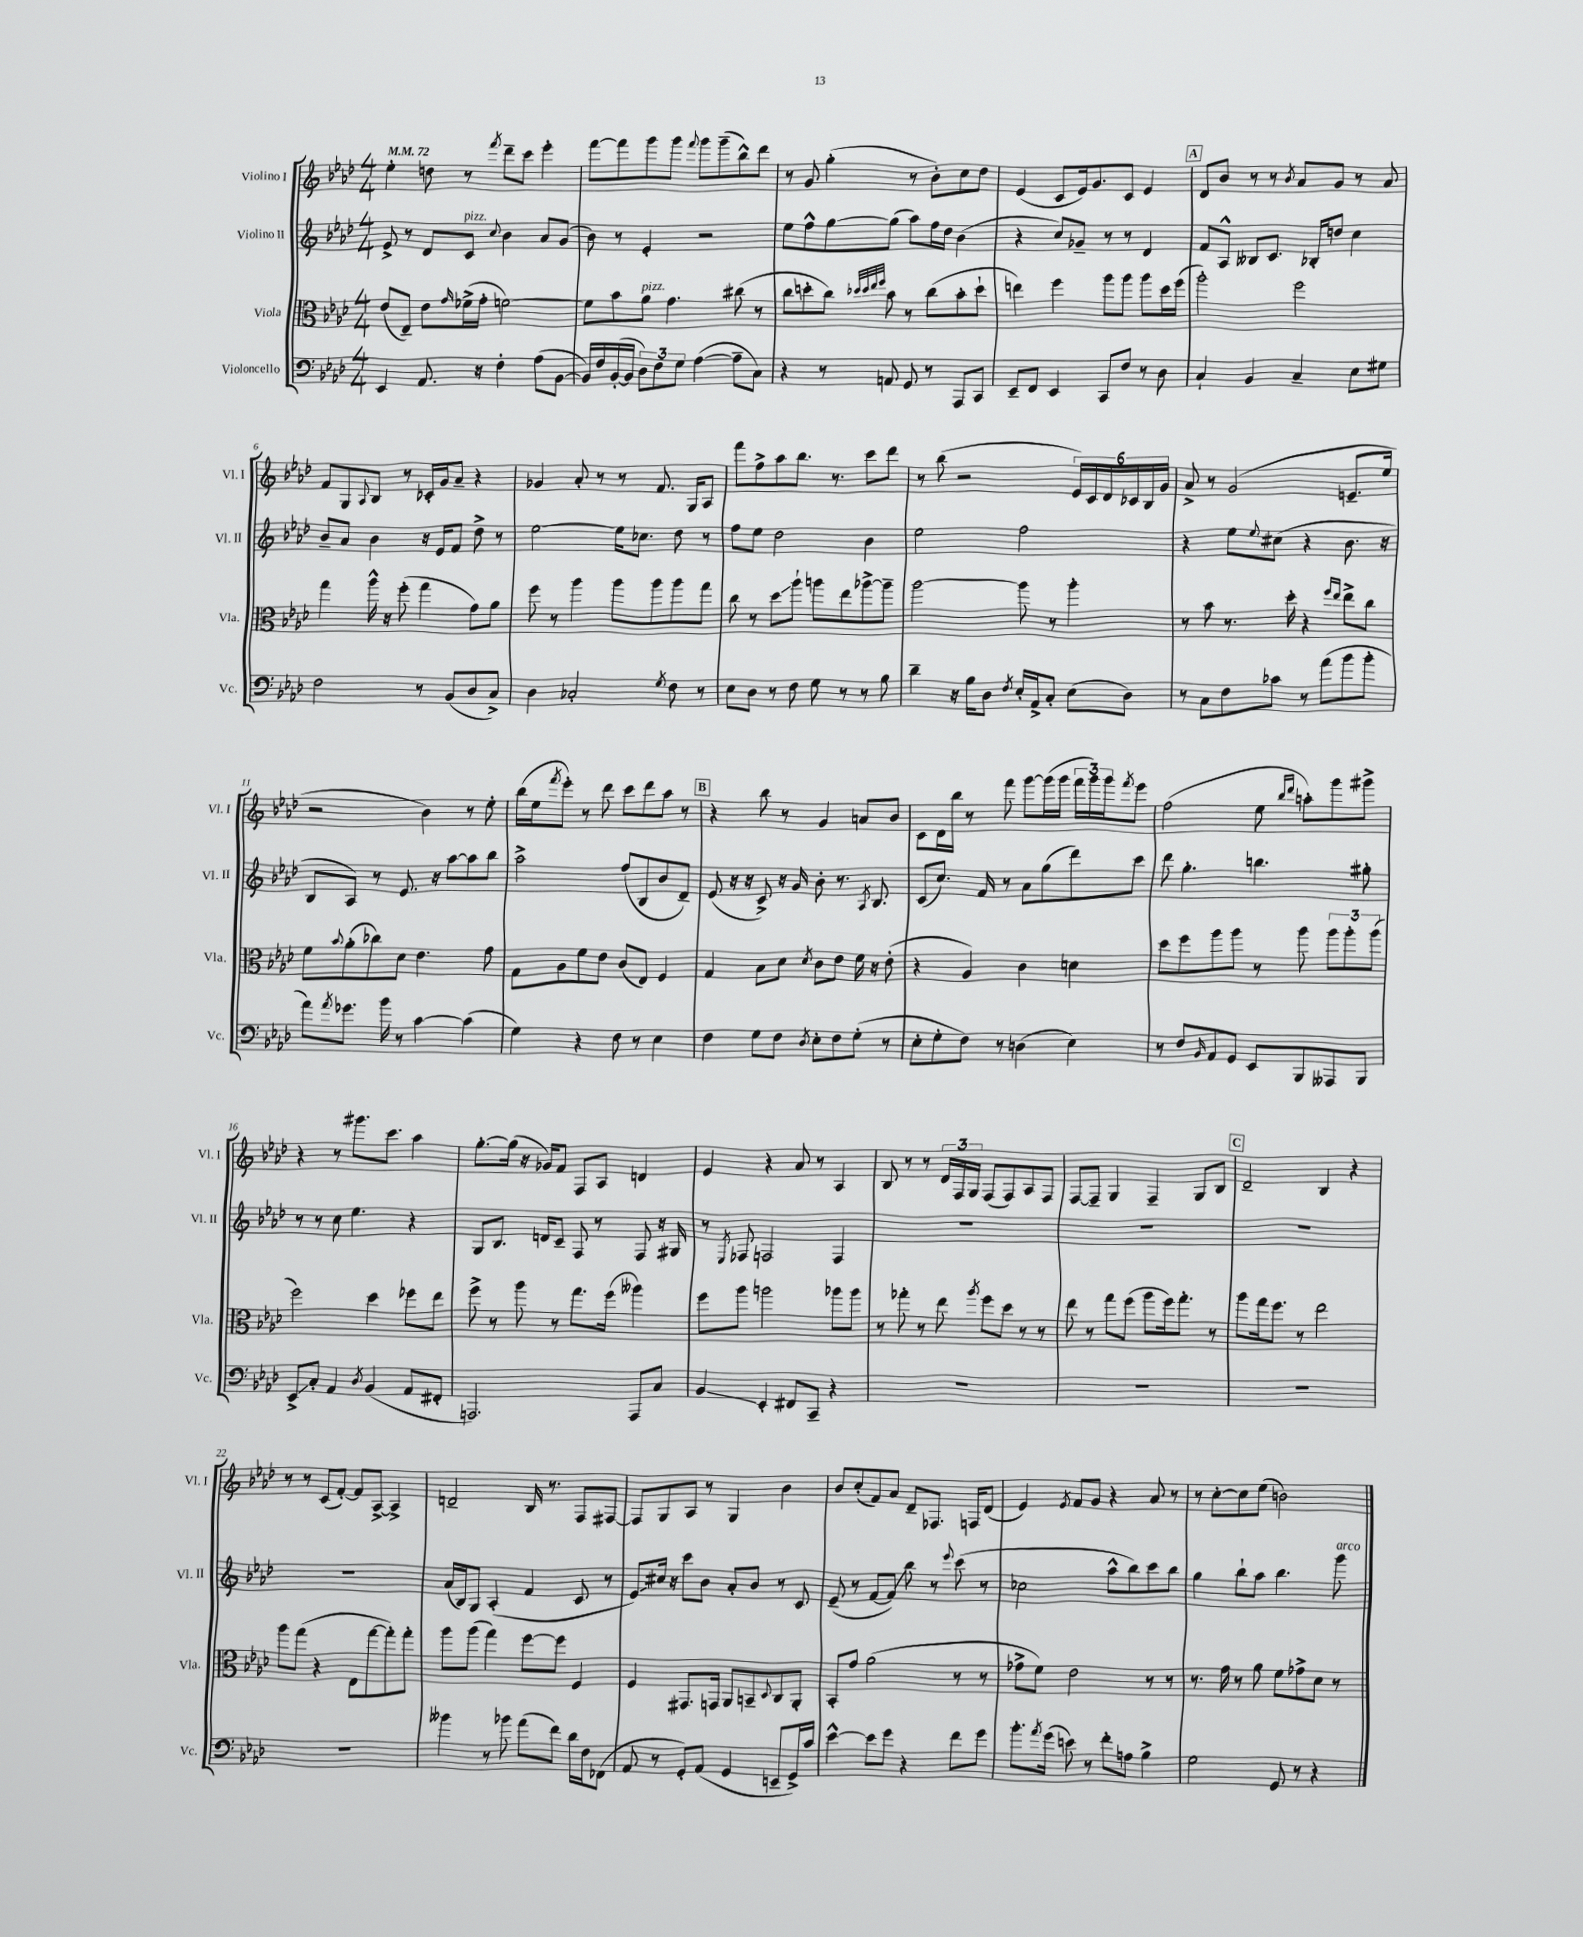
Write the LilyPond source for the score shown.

<<
\new StaffGroup <<
\new Staff = "s0" \with { instrumentName = "Violino I" shortInstrumentName = "Vl. I" } {
    \clef treble \key aes \major \numericTimeSignature \time 4/4 \tempo 4 = 72
    ees''4-. d''8 r8 \acciaccatura { f'''8 } des'''8-- c'''8 ees'''4-. |
    f'''8~ f'''8 g'''8 g'''8 \appoggiatura { f'''8 } g'''8 g'''8--( bes''8-^) des'''8 |
    r8 g'8 g''4-.( r8 bes'8-.) c''8 des''8 |
    ees'4( c'8 ees'16) g'8. c'8 ees'4 |
    \mark \markup { \box "A" } des'8 bes'8 r8 r8 \acciaccatura { bes'8 } aes'8 g'8 r8 aes'8 |
    f'8 g8 \appoggiatura { aes8 } bes8 r8 ces'16-. g'16 aes'8-- r4 |
    ges'4 aes'8-. r8 r8 f'8. g16 aes8 |
    f'''8 f''8-> aes''8 bes''8. r8. c'''8 des'''8 |
    r8 bes''8( r2 \tuplet 6/4 { ees'16) c'16 des'16 ces'16 bes16 g'16 } |
    aes'8-> r8 g'2( e'8.-- ees''16 |
    r2 bes'4) r8 ees''8-. |
    bes''16( ees''16 \acciaccatura { f'''8 } ees'''8-.) r8 des'''8 c'''8 des'''8 aes''8 r8 |
    \mark \markup { \box "B" } r4 bes''8 r8 g'4 a'8 bes'8 |
    c'8 des'16 bes''16 r8 f'''8 g'''8~ g'''16( g'''16 \tuplet 3/2 { f'''16 g'''16) g'''16 } \acciaccatura { f'''8 } ees'''8 |
    f''2( ees''8 \grace { bes''16 des'''16 } a''8-.) g'''8 gis'''8-> |
    r4 r8 gis'''8. c'''8. aes''4 |
    g''8.~-. g''16( r16 ges'16) f'8 f8 aes8 d'4 |
    ees'4 r4 aes'8 r8 aes4 |
    bes8 r8 r8 \tuplet 3/2 { des'16 f16 g16 } f8( f8) aes8 f8 |
    f8~ f8-- g4 f4-- g8 bes8 |
    \mark \markup { \box "C" } des'2-- bes4 r4 |
    r8 r8 c'8( f'8~-.) f'8 aes8~-> aes4-> |
    d'2-- bes16 r8. f8 fis8~ |
    fis8 g8 aes8 r8 g4 bes'4 |
    bes'8 c''8-.( f'8) aes'8 des'8-- fes8. f16 des'8( |
    ees'4) \acciaccatura { ees'8 } f'8 g'8 r4 aes'8 r8 |
    r8 c''8~-. c''8 ees''8( b'2) \bar "|." |
}
\new Staff = "s1" \with { instrumentName = "Violino II" shortInstrumentName = "Vl. II" } {
    \clef treble \key aes \major \numericTimeSignature \time 4/4
    ees'8-> r8 des'8 c'8^\markup { \italic "pizz." } \appoggiatura { c''8 } bes'4 aes'8 g'8( |
    bes'8) r8 ees'4-. r2 |
    ees''8 f''8-^ g''8~ g''8( aes''8) f''16 des''16 bes'4( |
    r4 c''8) ges'8-- r8 r8 des'4 |
    \mark \markup { \box "A" } f'8 aes8-^ beses8 c'8. bes16-. d''8 c''4 |
    bes'8-- aes'8 bes'4 r16 ees'16 f'8 des''8-> r8 |
    ees''2~ ees''16 ces''8. des''8 r8 |
    f''8 ees''8 des''2 bes'4 |
    ees''2 f''2 |
    r4 ees''8 \appoggiatura { ees''8 } cis''8( r4 bes'8. r16 |
    bes8 aes8) r8 ees'8. r16 aes''8~ aes''8 bes''8 |
    aes''2-> f''8( bes8 bes'8 des'8--) |
    \mark \markup { \box "B" } ees'8( r16 r16 c'8->) r16 g'16 bes'8-. r8. \acciaccatura { aes8 } bes8. |
    c'8( c''8.) f'16 r8 aes'8 g''8( des'''8) c'''8 |
    des'''8 g''4.-. b''4. gis''8-. |
    r8 r8 c''8 ees''4. r4 |
    g8 bes8. d'16 c'8-- f8 r8 f8 r16 gis16 |
    r8 \acciaccatura { ees8 } fes8 f2 f4 |
    R1 |
    R1 |
    \mark \markup { \box "C" } R1 |
    R1 |
    aes'16( bes16) g8 aes4-.( f'4 c'8 r8 |
    ees'8\glissando) cis''16 r16 c'''8 bes'8 aes'8-. bes'8 r8 c'8 |
    ees'8--( r8 f'8~ f'8\glissando) bes''8 r8 \appoggiatura { ees'''8 } c'''8( r8 |
    ces''2 aes''8-^ bes''8) c'''8 bes''8 |
    g''4 bes''8-! aes''8 bes''4. g'''8^\markup { \italic "arco" } \bar "|." |
}
\new Staff = "s2" \with { instrumentName = "Viola" shortInstrumentName = "Vla." } {
    \clef alto \key aes \major \numericTimeSignature \time 4/4
    ees'8( ees8--) ees'8 \grace { g'16 } fes'16->( g'16-. f'2~) |
    f'8 bes'8 aes'8^\markup { \italic "pizz." } g'4. cis''8( r8 |
    c''8 d''8-. c''8) \grace { des''32 des''32 ees''32 f''32 } bes'8 r8 c''8( bes'8-. des''8-! |
    e''4) f''4 aes''8 aes''8 aes''8 des''16 f''16( |
    \mark \markup { \box "A" } aes''2-.) f''2 |
    g''4 aes''16-^ r16 f''8-.( g''4 g'8) aes'8 |
    f''8 r8 aes''4 aes''8 aes''8 aes''8 g''8 |
    c''8 r8 des''8\glissando aes''8-! a''8 ees''8 aes''8~-> aes''8-- |
    aes''2~ aes''8 r8 aes''4-. |
    r8 bes'8 r8. des''16-. r4 \grace { f''16 ees''16 } ees''8-> c''8 |
    f'8 \appoggiatura { bes'8 } aes'8-.( ces''8) des'8 ees'4. g'8 |
    g8 aes8 f'8 ees'8 c'8( ees8) f4 |
    \mark \markup { \box "B" } g4 bes8 des'8 \acciaccatura { des'8 } c'8 ees'8 f'16 r16 ees'8-.( |
    r4 aes4) c'4 d'4 |
    des''8 f''8 aes''8 aes''8 r8 aes''8 \tuplet 3/2 { aes''8 aes''8-. aes''8( } |
    f''2) des''4 fes''8 ees''8 |
    f''8-> r8 aes''8 r8 g''8. f''16( aeses''4) |
    f''8 aes''8 a''2 aes''8 aes''8 |
    r8 ges''8-. r8 ees''8 \acciaccatura { aes''8 } f''8 des''8 r8 r8 |
    ees''8 r8 g''8 f''8( aes''8 f''16) g''8.-. r8 |
    \mark \markup { \box "C" } aes''8 g''16 f''8. r8 ees''2 |
    aes''8 g''8( r4 ees8 g''8~ g''8-.) g''8-. |
    aes''8 aes''8( g''4) f''8~ f''8 f4 |
    f4 gis,8. g,16 aes,8 b,8-- \appoggiatura { des8 } c8 aes,8-. |
    bes,8-. g'8 aes'2( r8 r8 |
    ges'8-> f'8) ees'2 r8 r8 |
    r8. g'16 r8 aes'8 f'8 ges'8-> des'8 r8 \bar "|." |
}
\new Staff = "s3" \with { instrumentName = "Violoncello" shortInstrumentName = "Vc." } {
    \clef bass \key aes \major \numericTimeSignature \time 4/4
    ees,4 aes,8. r16 f4-. aes8( bes,8~ |
    bes,16) f16 bes,16~-.( bes,16 \tuplet 3/2 { des8) f8 g8 } aes4~( aes8-- c8) |
    r4 r8 a,8 g,8 r8 aes,,8 c,8 |
    ees,8-- f,8 ees,4 c,8 f8 r8 des8 |
    \mark \markup { \box "A" } c4-! bes,4 c4-- ees8 gis8 |
    f2 r8 bes,8( des8 c8->) |
    des4 ces2-. \acciaccatura { g8 } f8 r8 |
    ees8 des8 r8 f8 g8 r8 r8 bes8 |
    des'4-- r16 bes16 des8 \acciaccatura { f8 } ees16-. aes,16-> c8-. ees8( des8) |
    r8 c8 f8 ces'8 r8 aes'8( bes'8 bes'8-. |
    aes'8) \acciaccatura { aes'8 } ges'8. bes'16 r8 c'4~ c'4( |
    g4) r4 f8 r8 ees4 |
    \mark \markup { \box "B" } f4 g8 f8 \acciaccatura { des8 } ees8-. f8 g8-.( r8 |
    ees8-. g8-. f8) r8 d4( ees4) |
    r8 f8 \grace { bes,16 } aes,8 g,8 ees,8 bes,,8 aeses,,8 bes,,8 |
    ees,8->\glissando c8-. aes,4 \acciaccatura { des8 } bes,4( aes,8 fis,8-. |
    a,,2.) a,,8 c8 |
    bes,4\glissando ees,4-. fis,8 c,8-- r4 |
    R1 |
    R1 |
    \mark \markup { \box "C" } R1 |
    R1 |
    beses'4 r8 bes'8 aes'8( f'8) des'16 f16 fes,8( |
    aes,8 r8 g,8-.) aes,8( g,4 e,8-- g,16->) c'16 |
    ees'4~-^ ees'8 g'8 r4 f'8 g'8 |
    bes'8.-. \acciaccatura { aes'8 } g'16( e'8) r8 f'8-. a8 bes4-> |
    g2 g,8 r8 r4 \bar "|." |
}
>>
>>
